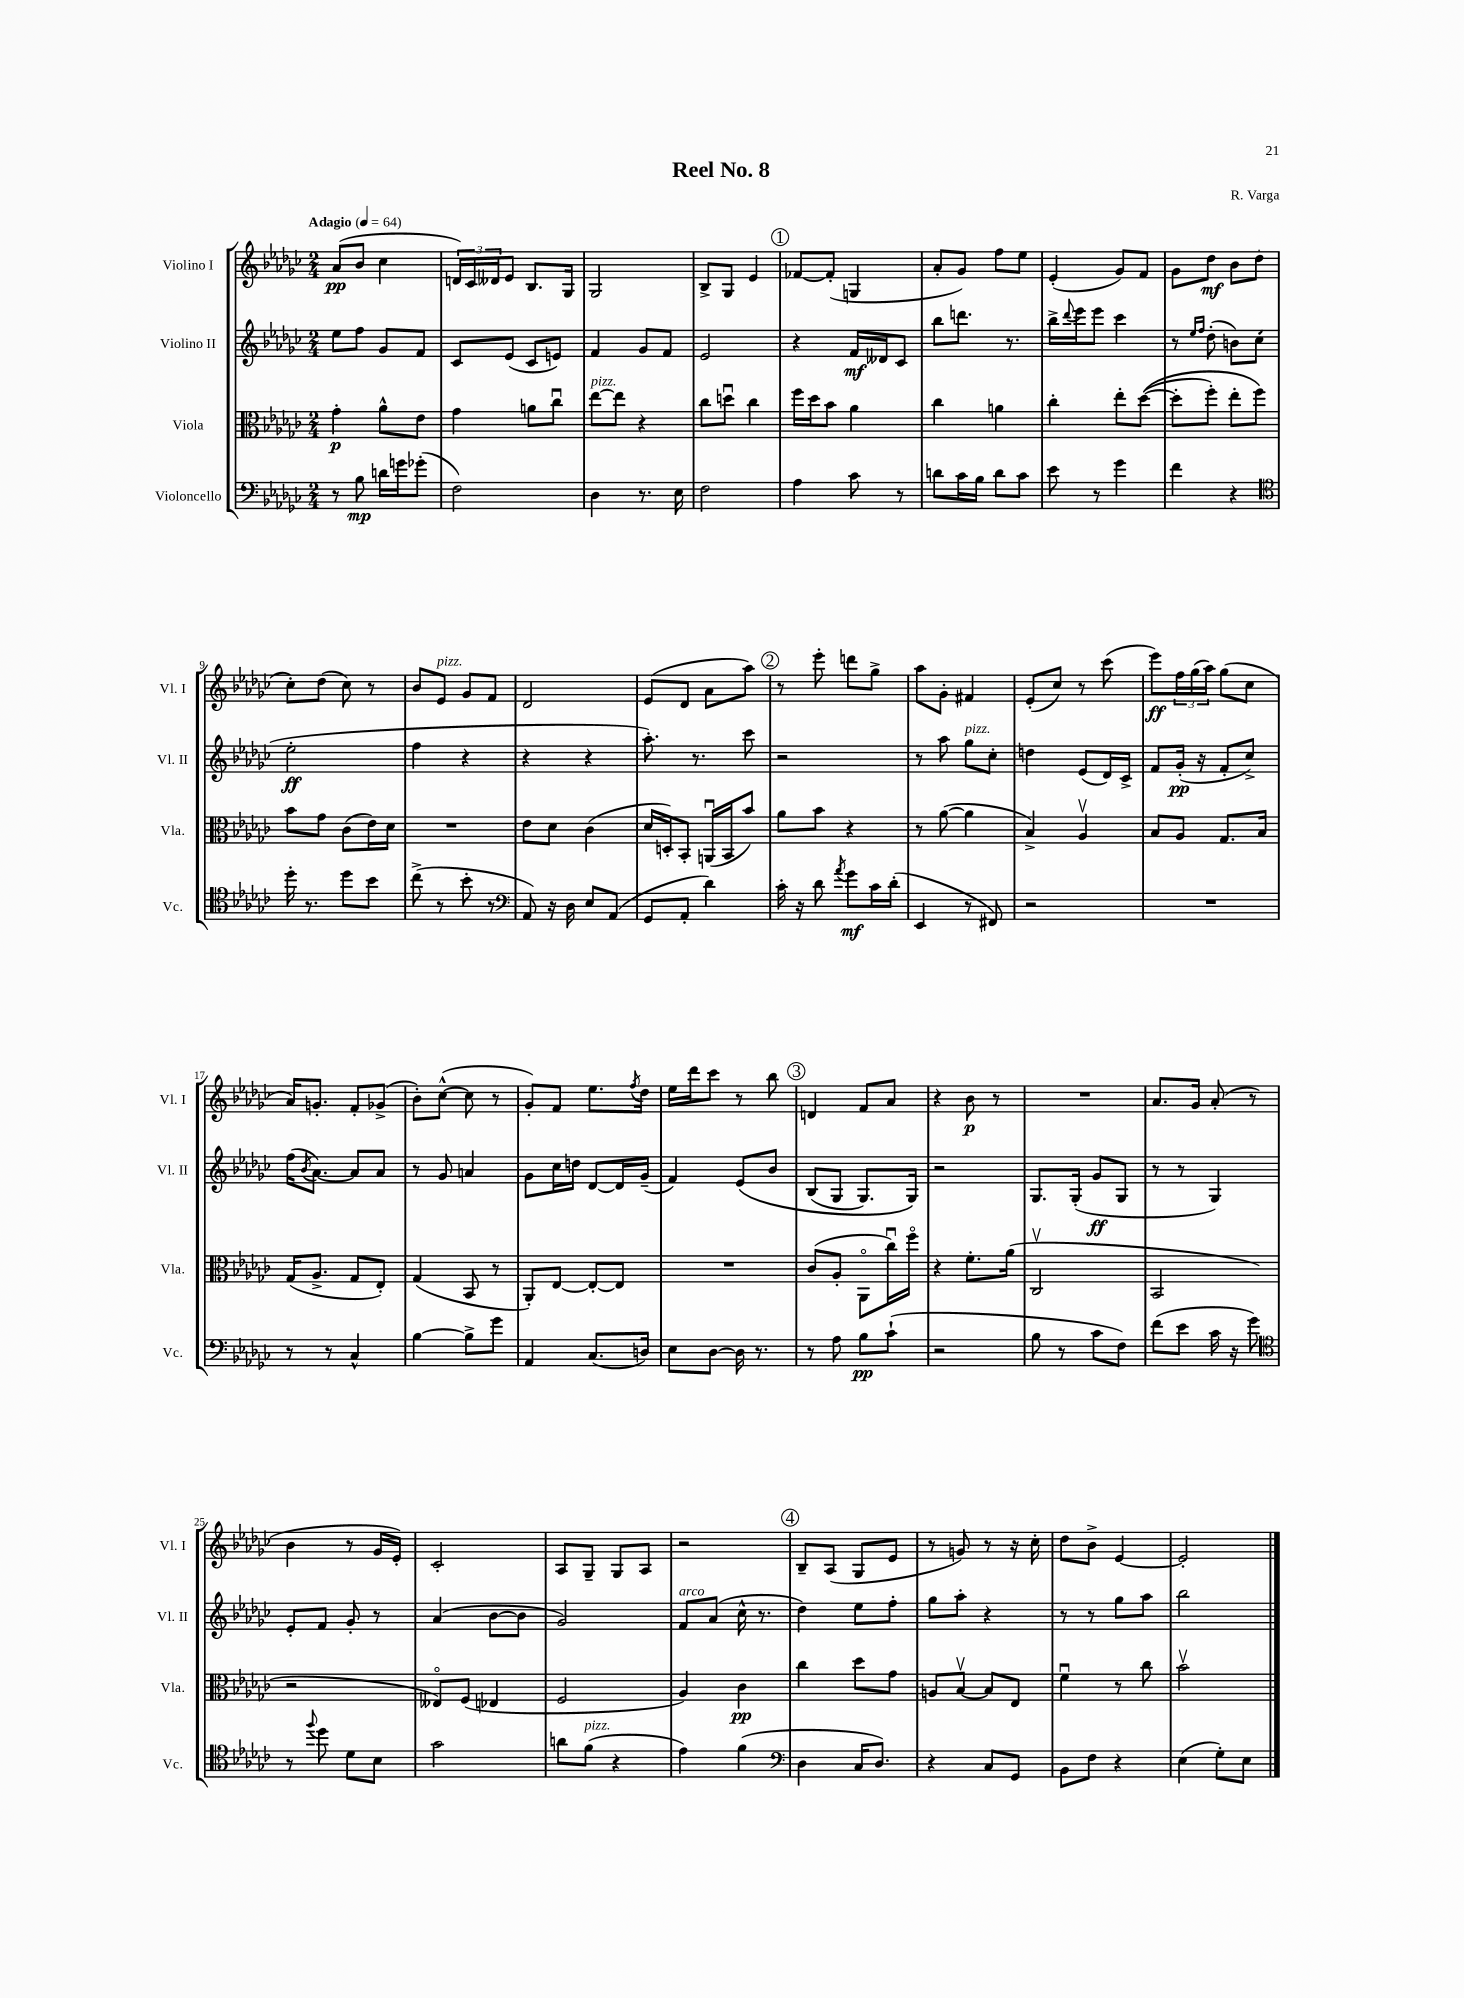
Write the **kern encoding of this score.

**kern	**kern	**kern	**kern
*staff4	*staff3	*staff2	*staff1
*clefF4	*clefC3	*clefG2	*clefG2
*k[b-e-a-d-g-c-]	*k[b-e-a-d-g-c-]	*k[b-e-a-d-g-c-]	*k[b-e-a-d-g-c-]
*M2/4	*M2/4	*M2/4	*M2/4
*MM64	*MM64	*MM64	*MM64
8r	4g-'	8ee-	(8a-
8B-	.	8ff	8b-
16d	8a-^^	8g-	4cc-
16g	.	.	.
(8g-'	8e-	8f	.
=	=	=	=
2F)	4g-	8c-	24d)
.	.	.	24c-
.	.	.	24d--
.	.	(8e-	8e-
.	8a	8c-	8.B-
.	8cc-u	8e)	.
.	.	.	16G-
=	=	=	=
4D-	[8ee-	4f	2G-
.	8ee-]	.	.
8.r	4r	8g-	.
.	.	8f	.
16E-	.	.	.
=	=	=	=
2F	8cc-	2e-	8B-^
.	8ddu	.	8G-
.	4cc-	.	4e-
=	=	=	=
4A-	16ff	4r	[8f-
.	16dd-	.	.
.	8b-	.	(8f-']
8c-	4a-	16f	4G
.	.	16d--	.
8r	.	8c-	.
=	=	=	=
8d	4cc-	8bb-	8a-'
16c-	.	8.ddd	8g-)
16B-	.	.	.
8d	4a	.	8ff
.	.	8.r	.
8c-	.	.	8ee-
=	=	=	=
8e-	4cc-'	16bb-^	(4e-'
.	.	8qqddd-	.
.	.	16eee-	.
8r	.	8eee-	.
4g-	8ee-'	4ccc-	8g-)
.	&(([8dd-	.	8f
=	=	=	=
4f	8dd-']	8r	8g-
.	.	16qqee-	.
.	.	16qqff	.
.	8ff')	(8dd-'	8dd-
4r	8ee-'	8b)	8b-
.	8ff&)	(8cc-'	(8dd-
=	=	=	=
*clefC4	*	*	*
16dd-'	8b-	2ee-'	8cc-')
8.r	.	.	.
.	8g-	.	(8dd-
8dd-	(8c-	.	8cc-)
8b-	16e-)	.	8r
.	16d-	.	.
=	=	=	=
(8cc-^	2r	4ff	8b-
8r	.	.	8e-
8b-'	.	4r	8g-
8r	.	.	8f
=	=	=	=
*clefF4	*	*	*
8AA-)	8e-	4r	2d-
16r	8d-	.	.
16D-	.	.	.
8E-	(4c-	4r	.
(8AA-	.	.	.
=	=	=	=
8GG-	16d-	8.aa-')	(8e-
.	16D')	.	.
8AA-'	8BB-'	.	8d-
.	.	8.r	.
4d-)	(16AAu	.	8a-
.	16BB-	.	.
.	8b-)	8ccc-	8aa-)
=	=	=	=
16c-'	8a-	2r	8r
16r	.	.	.
8d-	8b-	.	8eee-'
8qa-	.	.	.
8g-	4r	.	8ddd
16c-	.	.	8gg-^
(16d-'	.	.	.
=	=	=	=
4EE-	8r	8r	8aa-
.	([8a-	8aa-	8g-'
8r	4a-]	8gg-	4f#
8FF#)	.	8cc-'	.
=	=	=	=
2r	4B-^)	4dd	(8e-'
.	.	.	8cc-)
.	4A-v	(8e-	8r
.	.	16d-)	(8ccc-
.	.	16c-^	.
=	=	=	=
2r	8B-	8f	8eee-)
.	8A-	(16g-'	24ff
.	.	.	(24gg-
.	.	16r	.
.	.	.	24aa-)
.	8.G-	8f'	(8gg-
.	.	8cc-^)	8cc-
.	16B-	.	.
=	=	=	=
8r	(16G-	(16ff	16a-)
.	.	8qb-	.
.	8.A-^	[8.a-)	8.g'
8r	.	.	.
4C-^^	8G-	8a-]	8f'
.	8E-')	8a-	(8g-^
=	=	=	=
[4B-	(4G-	8r	8b-')
.	.	8g-	([8cc-^^
8B-^]	8BB-	4a	8cc-]
8g-	8r	.	8r
=	=	=	=
4AA-	8AA-')	8g-	8g-')
.	[8E-	16cc-	8f
.	.	16dd	.
(8.C-	8E-'_	[8d-	8.ee-
.	8E-]	16d-]	.
.	.	.	8qff
16D)	.	(16g-~	16dd-
=	=	=	=
8E-	2r	4f)	16ee-
.	.	.	16ddd-
[8D-	.	.	8ccc-
16D-]	.	&(8e-	8r
8.r	.	.	.
.	.	8b-	8bb-
=	=	=	=
8r	(8c-	(8B-	4d
8A-	8A-'	8G-	.
8B-	8AA-o	8.G-)	8f
(8c-`	16cc-u)	.	8a-
.	16ffo	16G-&)	.
=	=	=	=
2r	4r	2r	4r
.	8.f'	.	8b-
.	.	.	8r
.	(16a-	.	.
=	=	=	=
8B-	2C-v	8.G-	2r
8r	.	.	.
.	.	(16G-'	.
8c-	.	8g-	.
8F)	.	8G-	.
=	=	=	=
(8f	2BB-	8r	8.a-
8e-	.	8r	.
.	.	.	16g-
16c-	.	4G-)	(8a-'
16r	.	.	.
8g-)	.	.	8r
=	=	=	=
*clefC4	*	*	*
8r	2r	8e-'	4b-
8qqff	.	.	.
8dd-	.	8f	.
8d-	.	8g-'	8r
8B-	.	8r	16g-
.	.	.	16e-')
=	=	=	=
2g-	8E--o)	(4a-	2c-'
.	(8F	.	.
.	4E-	[8b-	.
.	.	8b-]	.
=	=	=	=
8a	2F	2g-)	8A-
(8f	.	.	8G-~
4r	.	.	8G-
.	.	.	8A-
=	=	=	=
4e-)	4A-)	8f	2r
.	.	(8a-	.
(4f	4c-	16cc-^^	.
.	.	8.r	.
=	=	=	=
*clefF4	*	*	*
4D-	4cc-	4dd-)	8B-~
.	.	.	(8A-
16C-	8dd-	8ee-	8G-
8.D-)	.	.	.
.	8g-	8ff'	8e-
=	=	=	=
4r	8A	8gg-	8r
.	[8B-v	8aa-'	8g)
8C-	8B-]	4r	8r
8GG-	8E-	.	16r
.	.	.	16cc-'
=	=	=	=
8BB-	4fu	8r	8dd-
8F	.	8r	8b-^
4r	8r	8gg-	[4e-
.	8cc-	8aa-	.
=	=	=	=
(4E-	2b-v	2bb-	2e-']
8G-')	.	.	.
8E-	.	.	.
==	==	==	==
*-	*-	*-	*-
